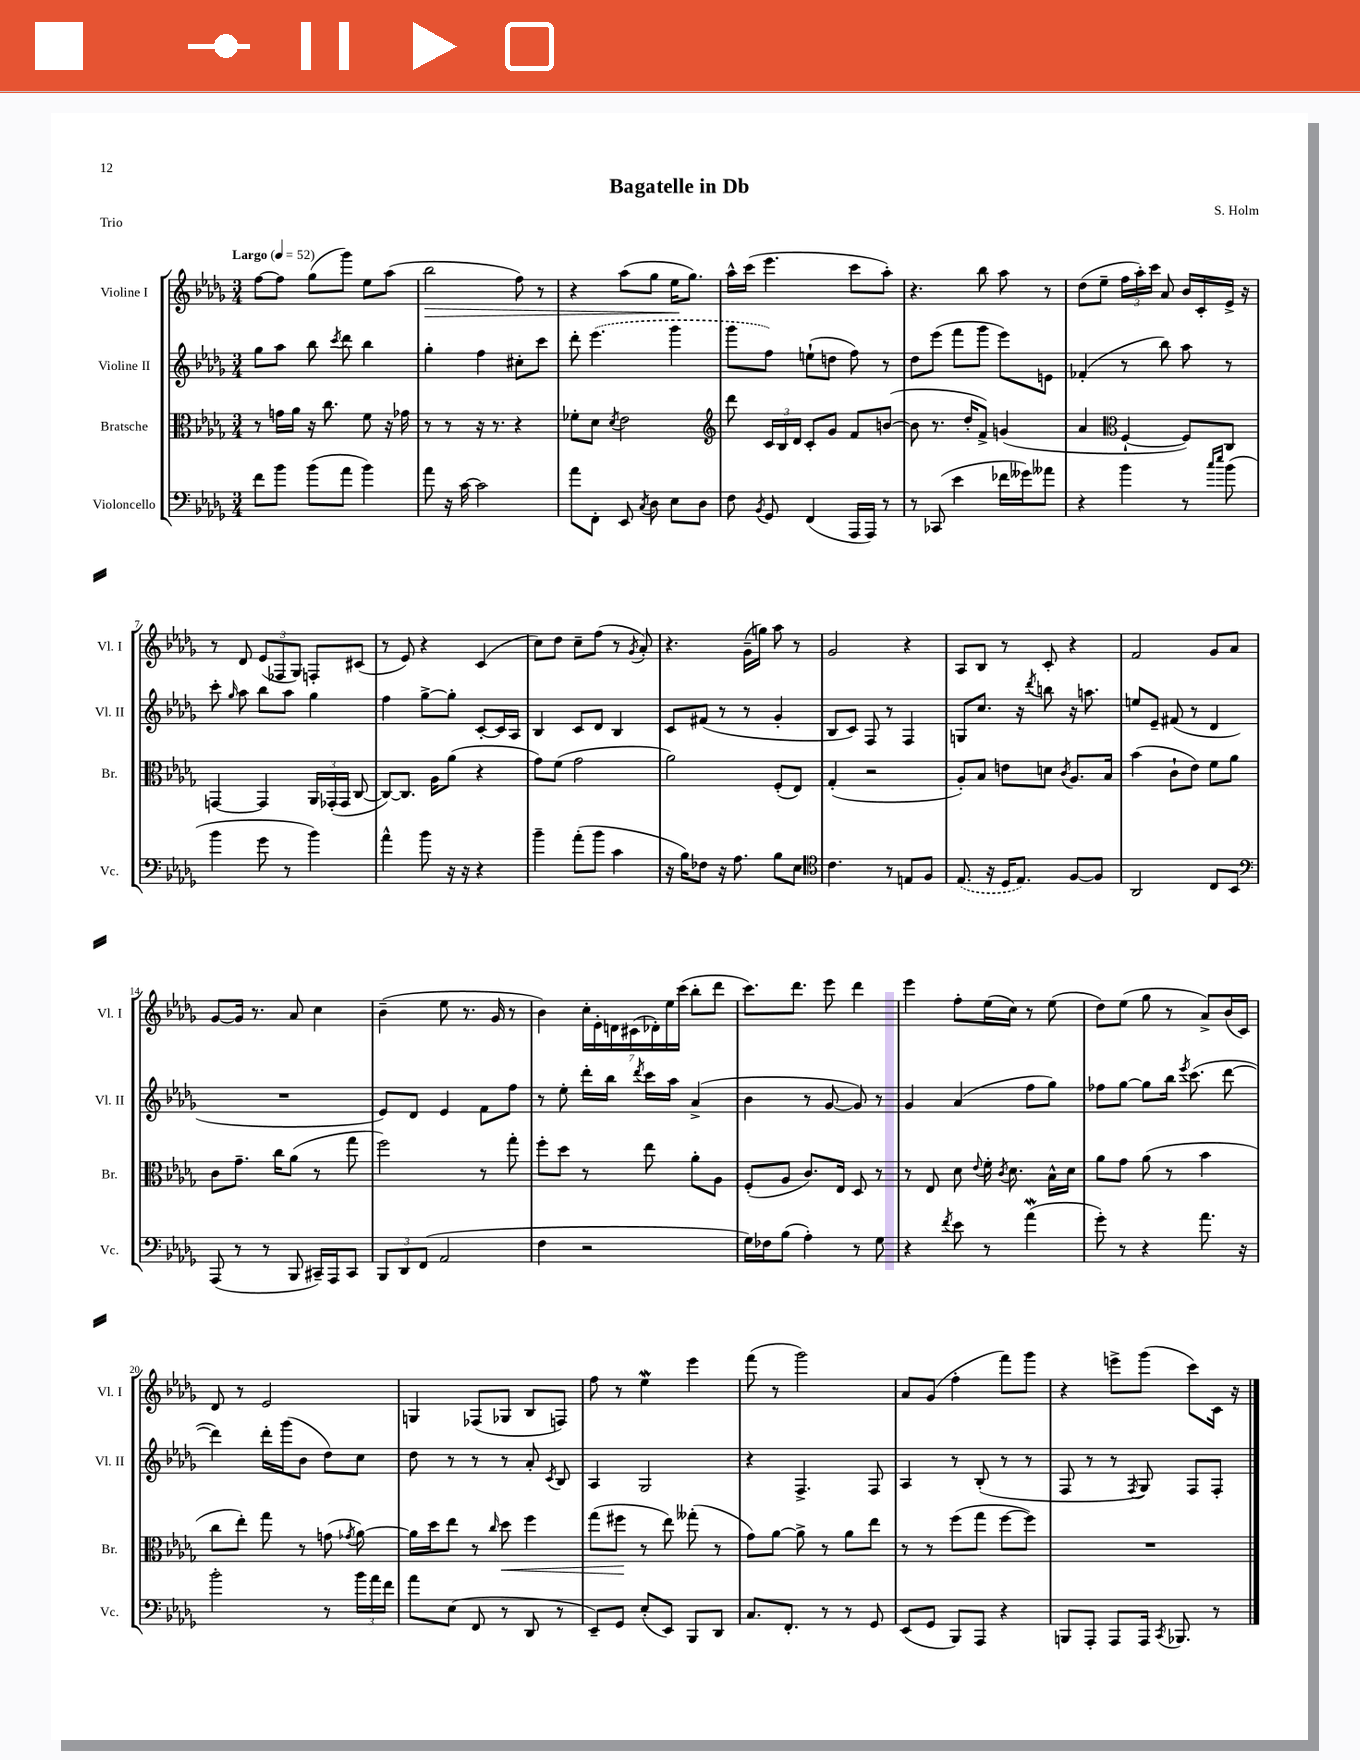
\header { title = "Bagatelle in Db" composer = "S. Holm" piece = "Trio" }
<<
\new StaffGroup <<
\new Staff = "s0" \with { instrumentName = "Violine I" shortInstrumentName = "Vl. I" } {
    \clef treble \key des \major \numericTimeSignature \time 3/4 \tempo "Largo" 4 = 52
    \autoBeamOff f''8[~ f''8] ges''8[( ges'''8]) ees''8[ aes''8]( |
    bes''2\> f''8) r8 |
    r4 aes''8[( ges''8] ees''16[\! ges''8.]) |
    aes''16[-^ c'''16]( ees'''4. c'''8[ aes''8]-.) |
    r4. bes''8 aes''8 r8 |
    des''8[( ees''8]-- \tuplet 3/2 { f''16[ aes''16-.) c'''16] } aes'8 bes'16[ c'16-. ees'16]-> r16 |
    r8 des'8 \tuplet 3/2 { ees'8[( fes8 ges8]) } f8[-. cis'8]( |
    r8 ees'8) r4 c'4( |
    c''8[) des''8] c''8[-- f''8]( r8 \acciaccatura { ges'8 } aes'8-.) |
    r4. ges'16[--( g''16]) aes''8 r8 |
    ges'2 r4 |
    aes8[ bes8] r8 c'8-. r4 |
    f'2 ges'8[ aes'8] |
    ges'8[~ ges'16] r8. aes'8 c''4 |
    bes'4--( ees''8 r8. ges'16 r8 |
    bes'4) \tuplet 7/4 { c''16[-. ees'16-. d'16 cis'16( des'16-.) ees''16 c'''16]( } bes''8[-. des'''8] |
    c'''8.[) des'''8.] ees'''8 des'''4 |
    ees'''4 f''8[-. ees''16( c''16]) r8 ees''8( |
    des''8[) ees''8]( ges''8 r8 aes'8[->) bes'16( c'16]) |
    des'8 r8 ees'2 |
    g4 fes8[( ges8] bes8[ f8]) |
    f''8 r8 ees''4\mordent ees'''4 |
    f'''8( r8 ges'''2) |
    aes'8[ ges'8]( f''4-. f'''8[) ges'''8] |
    r4 e'''8[-> ges'''8]( c'''8[) c'16] r16 \bar "|." |
}
\new Staff = "s1" \with { instrumentName = "Violine II" shortInstrumentName = "Vl. II" } {
    \clef treble \key des \major \numericTimeSignature \time 3/4
    \autoBeamOff ges''8[ aes''8] bes''8 \acciaccatura { c'''8 } des'''8 bes''4 |
    ges''4-. f''4 cis''8[-. c'''8] |
    des'''8-. \once \slurDashed ees'''4.( ges'''4 |
    ges'''8[ f''8]) e''8[-!( d''8] f''8) r8 |
    des''8[ ees'''8]( f'''8[ ges'''8] ees'''8[) e'8] |
    fes'4-.( r8 bes''8) aes''8 r8 |
    c'''8-. \grace { ges''16 } aes''8 bes''8[ aes''8] ges''4 |
    f''4 ges''8[~-> ges''8]-. c'8[~-. c'16 aes16] |
    bes4 c'8[ des'8] bes4 |
    c'8[ fis'8]( r8 r8 ges'4-. |
    bes8[ c'8]) f8 r8 f4 |
    g8[ c''8.] r16 \acciaccatura { des'''8 } b''8 r16 a''8. |
    e''8[ ees'8]-- fis'8( r8 des'4 |
    R2. |
    ees'8[) des'8] ees'4 f'8[ f''8] |
    r8 ees''8-. des'''16[-. bes''16] \acciaccatura { des'''8 } c'''16[ aes''16] aes'4->( |
    bes'4 r8 ges'8~ ges'8) r8 |
    ges'4 aes'4( f''8[ ges''8]) |
    fes''8[ ges''8]~ ges''8[ bes''16] \acciaccatura { ees'''8 } c'''8.( des'''8~ |
    des'''4) des'''16[-. ges'''16( bes'8] des''8[) c''8] |
    des''8 r8 r8 r8 aes'8-. \acciaccatura { c'8 } bes8 |
    aes4 ges2 |
    r4 f4.-> f8 |
    aes4 r8 bes8-.( r8 r8 |
    f8 r8 r8 \acciaccatura { f8 } ges8) f8[ f8]-. \bar "|." |
}
\new Staff = "s2" \with { instrumentName = "Bratsche" shortInstrumentName = "Br." } {
    \clef alto \key des \major \numericTimeSignature \time 3/4
    \autoBeamOff r8 g'16[ aes'16] r16 c''8. f'8 r16 ges'16 |
    r8 r8 r16 r8. r4 |
    fes'8[-. des'8] \acciaccatura { des'8 } ees'2 |
    \clef treble des'''8 \tuplet 3/2 { c'16[ bes16 des'16] } c'8[-. ges'8] f'8[ b'8]~( |
    b'8 r8. des''16[-. f'8]->) g'4( |
    aes'4 \clef alto f4~-! f8[) c8] |
    g,4~ g,4 \tuplet 3/2 { aes,16[ ges,16-.( ges,16] } c8~ |
    c8[~) c8.] aes16[ aes'8]( r4 |
    ges'8[) f'8]( ges'2 |
    aes'2) f8[-.( ees8]) |
    ges4-.( r2 |
    aes8[-.) bes8] e'8[ d'8] \acciaccatura { c'8 } aes8.[ bes16] |
    bes'4( c'8[-! ees'8]) f'8[ aes'8] |
    c'8[ ges'8.]-- c''16[ aes'8]( r8 ges''8 |
    f''2) r8 ges''8-. |
    f''8[-. des''8] r8 ees''8 aes'8[-. aes8] |
    f8[-.( aes8] c'8.[) ees16] des8 r8 |
    r8 ees8 des'8 \appoggiatura { ees'8 } f'16-. \acciaccatura { c'8 } des'8. bes16[-^ des'16] |
    aes'8[ ges'8] aes'8( r8 bes'4 |
    c''8[ ees''8]-.) ges''8 r8 g'8( \acciaccatura { ges'8 } aes'8~) |
    aes'16[ des''16 ees''8] r8 \grace { c''16 } des''8\< f''4 |
    ges''8[( fis''8]\! r8 ees''8) geses''8-.( r8 |
    ges'8[) aes'8]~ aes'8-> r8 aes'8[ ees''8] |
    r8 r8 f''8[( ges''8] f''8[~ f''8]) |
    R2. \bar "|." |
}
\new Staff = "s3" \with { instrumentName = "Violoncello" shortInstrumentName = "Vc." } {
    \clef bass \key des \major \numericTimeSignature \time 3/4
    \autoBeamOff f'8[ bes'8] bes'8[( aes'8] bes'4) |
    aes'8 r16 c'16~ c'2 |
    aes'8[ f,8]-. ees,8 \acciaccatura { c8 } des8 ees8[ des8] |
    f8 \acciaccatura { bes,8 } ges,8 f,4( aes,,16[ aes,,16]) r8 |
    r8 ces,8( ees'4 fes'16[ geses'16) aeses'8] |
    r4 bes'4 r8 \grace { c''16[ ees''16] } bes'8( |
    bes'4 ges'8 r8 bes'4) |
    aes'4-^ bes'8 r16 r16 r4 |
    bes'4-- aes'8[-.( bes'8] c'4 |
    r16 bes16[) fes8] r16 aes8. bes8[ ees8] |
    \clef tenor c'4. r8 e8[ f8] |
    \once \slurDashed ees8.( r16 des16[ ees8.]) f8[~ f8] |
    aes,2 c8[ bes,8] |
    \clef bass aes,,8( r8 r8 bes,,8 cis,16[--) aes,,16 cis,8] |
    \tuplet 3/2 { bes,,8[ des,8 f,8]( } aes,2 |
    f4 r2 |
    ges16[) fes16 bes8]( aes4-.) r8 ges8 |
    r4 \acciaccatura { f'8 } ees'8 r8 aes'4\mordent( |
    ges'8-.) r8 r4 aes'8. r16 |
    bes'2-. r8 \tuplet 3/2 { bes'16[ aes'16 f'16] } |
    aes'8[ ees8]( f,8 r8 des,8 r8 |
    ees,8[--) ges,8] ees8[-.( ees,8]) bes,,8[ des,8] |
    c8.[ f,8.]-. r8 r8 ges,8 |
    ees,8[( ges,8] bes,,8[) aes,,8] r4 |
    b,,8[ aes,,8]-. aes,,8[ aes,,16] \acciaccatura { c,8 } bes,,8. r8 \bar "|." |
}
>>
>>
